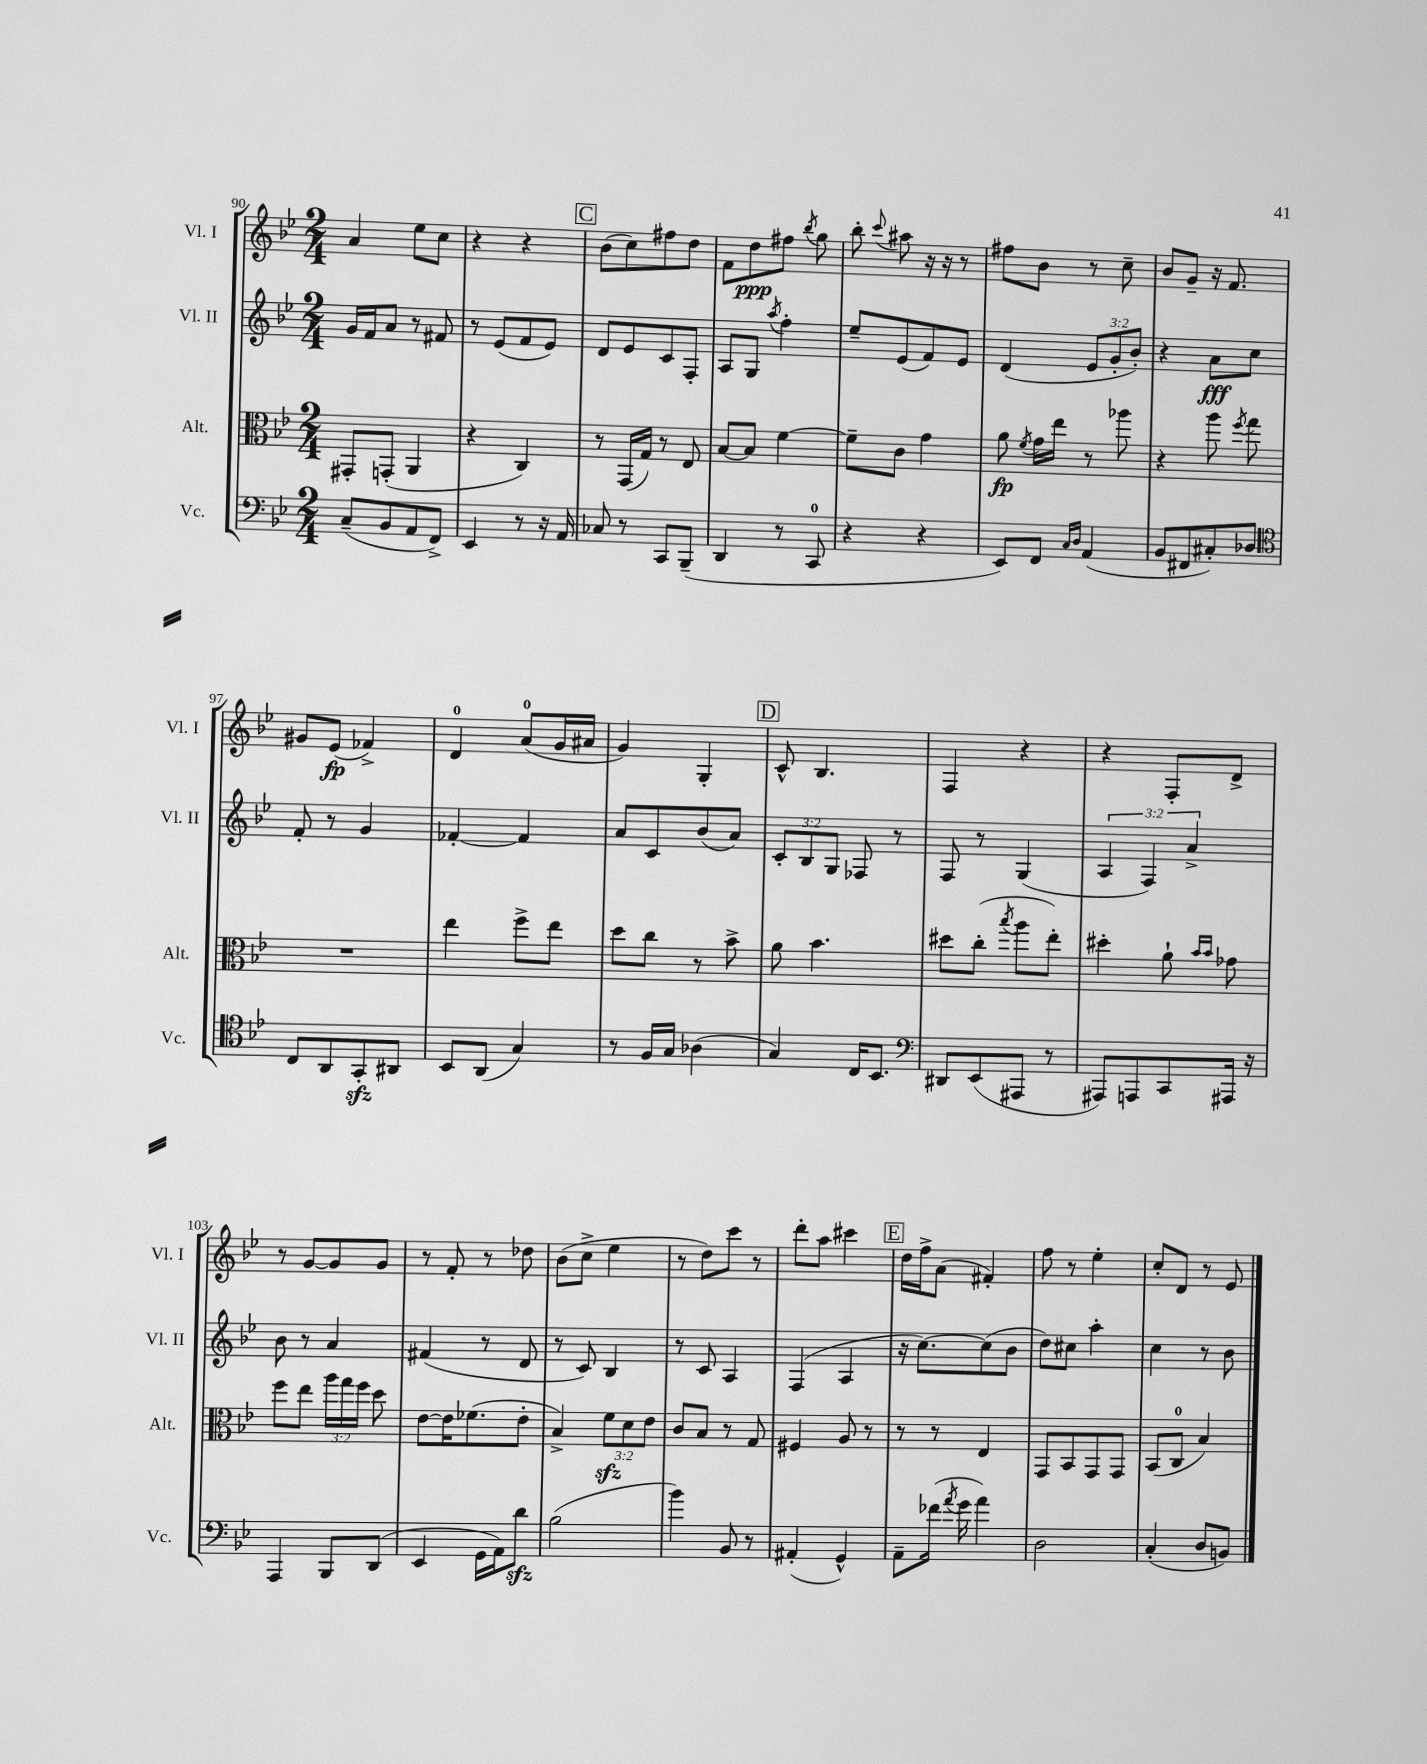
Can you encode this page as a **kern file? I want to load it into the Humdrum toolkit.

**kern	**kern	**kern	**kern
*staff4	*staff3	*staff2	*staff1
*clefF4	*clefC3	*clefG2	*clefG2
*k[b-e-]	*k[b-e-]	*k[b-e-]	*k[b-e-]
*M2/4	*M2/4	*M2/4	*M2/4
(8C~	8GG#'	16g	4a
.	.	16f	.
8BB-	(8GG'	8a	.
8AA	4AA	8r	8ee-
8FF^)	.	8f#	8cc
=	=	=	=
4EE-	4r	8r	4r
.	.	(8e-	.
8r	4C)	8f	4r
16r	.	8e-)	.
16AA	.	.	.
=	=	=	=
8C-	8r	8d	(8b-
8r	(16GG	8e-	8cc)
.	16G)	.	.
8CC	8r	8c	8ff#
(8BBB-~	8E-	8F'	8dd
=	=	=	=
4DD	[8B-	8A	8f
.	8B-]	8G	8dd
.	.	8qaa	.
8r	[4f	4ff'	8ff#
.	.	.	8qbb-
8CC	.	.	8gg
=	=	=	=
4r	8f~]	8ee-~	8bb-'
.	.	.	8qqccc
.	8c	(8e-	8aa#
4r	4g	8f)	16r
.	.	.	16r
.	.	8e-	8r
=	=	=	=
8EE-)	8a	(4d	8ff#
.	8qf	.	.
8FF	16g	.	8b-
.	16ee-	.	.
16qqC	.	.	.
16qqD	.	.	.
(4AA	8r	12e-	8r
.	.	12g'	.
.	8aa-	.	8cc~
.	.	12b-')	.
=	=	=	=
8BB-	4r	4r	8b-
8FF#	.	.	8g~
8C#')	8aa	8a	16r
.	.	.	8.f
.	8qff	.	.
8D-	8gg	8cc	.
=	=	=	=
*clefC4	*	*	*
8C	2r	8f'	8g#
8AA	.	8r	(8e-
8GG'	.	4g	4f-^)
8AA#	.	.	.
=	=	=	=
8BB-	4ee-	[4f-'	4d
(8AA	.	.	.
4G)	8ff^	4f-]	(8a
.	8ee-	.	16g
.	.	.	16a#
=	=	=	=
8r	8dd	8a	4g)
16F	8cc	8c	.
16G	.	.	.
(4A-	8r	(8b-	4G'
.	8b-^	8a)	.
=	=	=	=
4G)	8a	12c'	8c^^
.	.	12B-	.
.	4.b-	.	4.B-
.	.	12G	.
16C	.	8F-	.
8.BB-	.	.	.
.	.	8r	.
=	=	=	=
*clefF4	*	*	*
8DD#	8dd#	8F	4F
(8EE-	(8cc'	8r	.
.	8qbb-	.	.
8AAA#	8aa	(4G	4r
8r	8ee-')	.	.
=	=	=	=
8AAA#)	4dd#'	6A	4r
8AAA	.	.	.
.	.	6F)	.
8CC	8a`	.	8F'
.	.	6a^	.
.	16qqb-	.	.
.	16qqb-	.	.
16AAA#	8g-	.	8d^
16r	.	.	.
=	=	=	=
4AAA	8ff	8b-	8r
.	8ee-	8r	[8g
8BBB-	24aa	4a	8g]
.	24gg	.	.
.	24ff	.	.
(8DD	8dd	.	8g
=	=	=	=
4EE-	[8e-	(4f#	8r
.	16e-]	.	8f'
.	(8.f-	.	.
16GG	.	8r	8r
16AA)	.	.	.
8d	8e-'	8d	8dd-
=	=	=	=
(2B-	4B-^)	8r	(8b-
.	.	8c)	8cc^
.	12f	4B-	4ee-
.	12d	.	.
.	12e-	.	.
=	=	=	=
4b-)	8c	8r	8r
.	8B-	8c	8dd)
8BB-	8r	4A	8ccc
8r	8G	.	8r
=	=	=	=
(4AA#'	4F#	(4F	8ddd'
.	.	.	8aa
4GG^^)	8A	4A	4ccc#
.	8r	.	.
=	=	=	=
8AA~	8r	16r	16dd
.	.	[8.cc)	16ff^
(16f-	8r	.	(8a
8qa	.	.	.
16g	.	.	.
4a)	4E-	(8cc]	4f#')
.	.	8b-	.
=	=	=	=
2D	8GG	8dd)	8ff
.	8BB-	8cc#	8r
.	8GG	4aa'	4ee-'
.	8GG	.	.
=	=	=	=
(4C'	(8BB-	4cc	8cc'
.	8C	.	8d
8D	4B-)	8r	8r
8BB)	.	8b-	8e-
==	==	==	==
*-	*-	*-	*-
